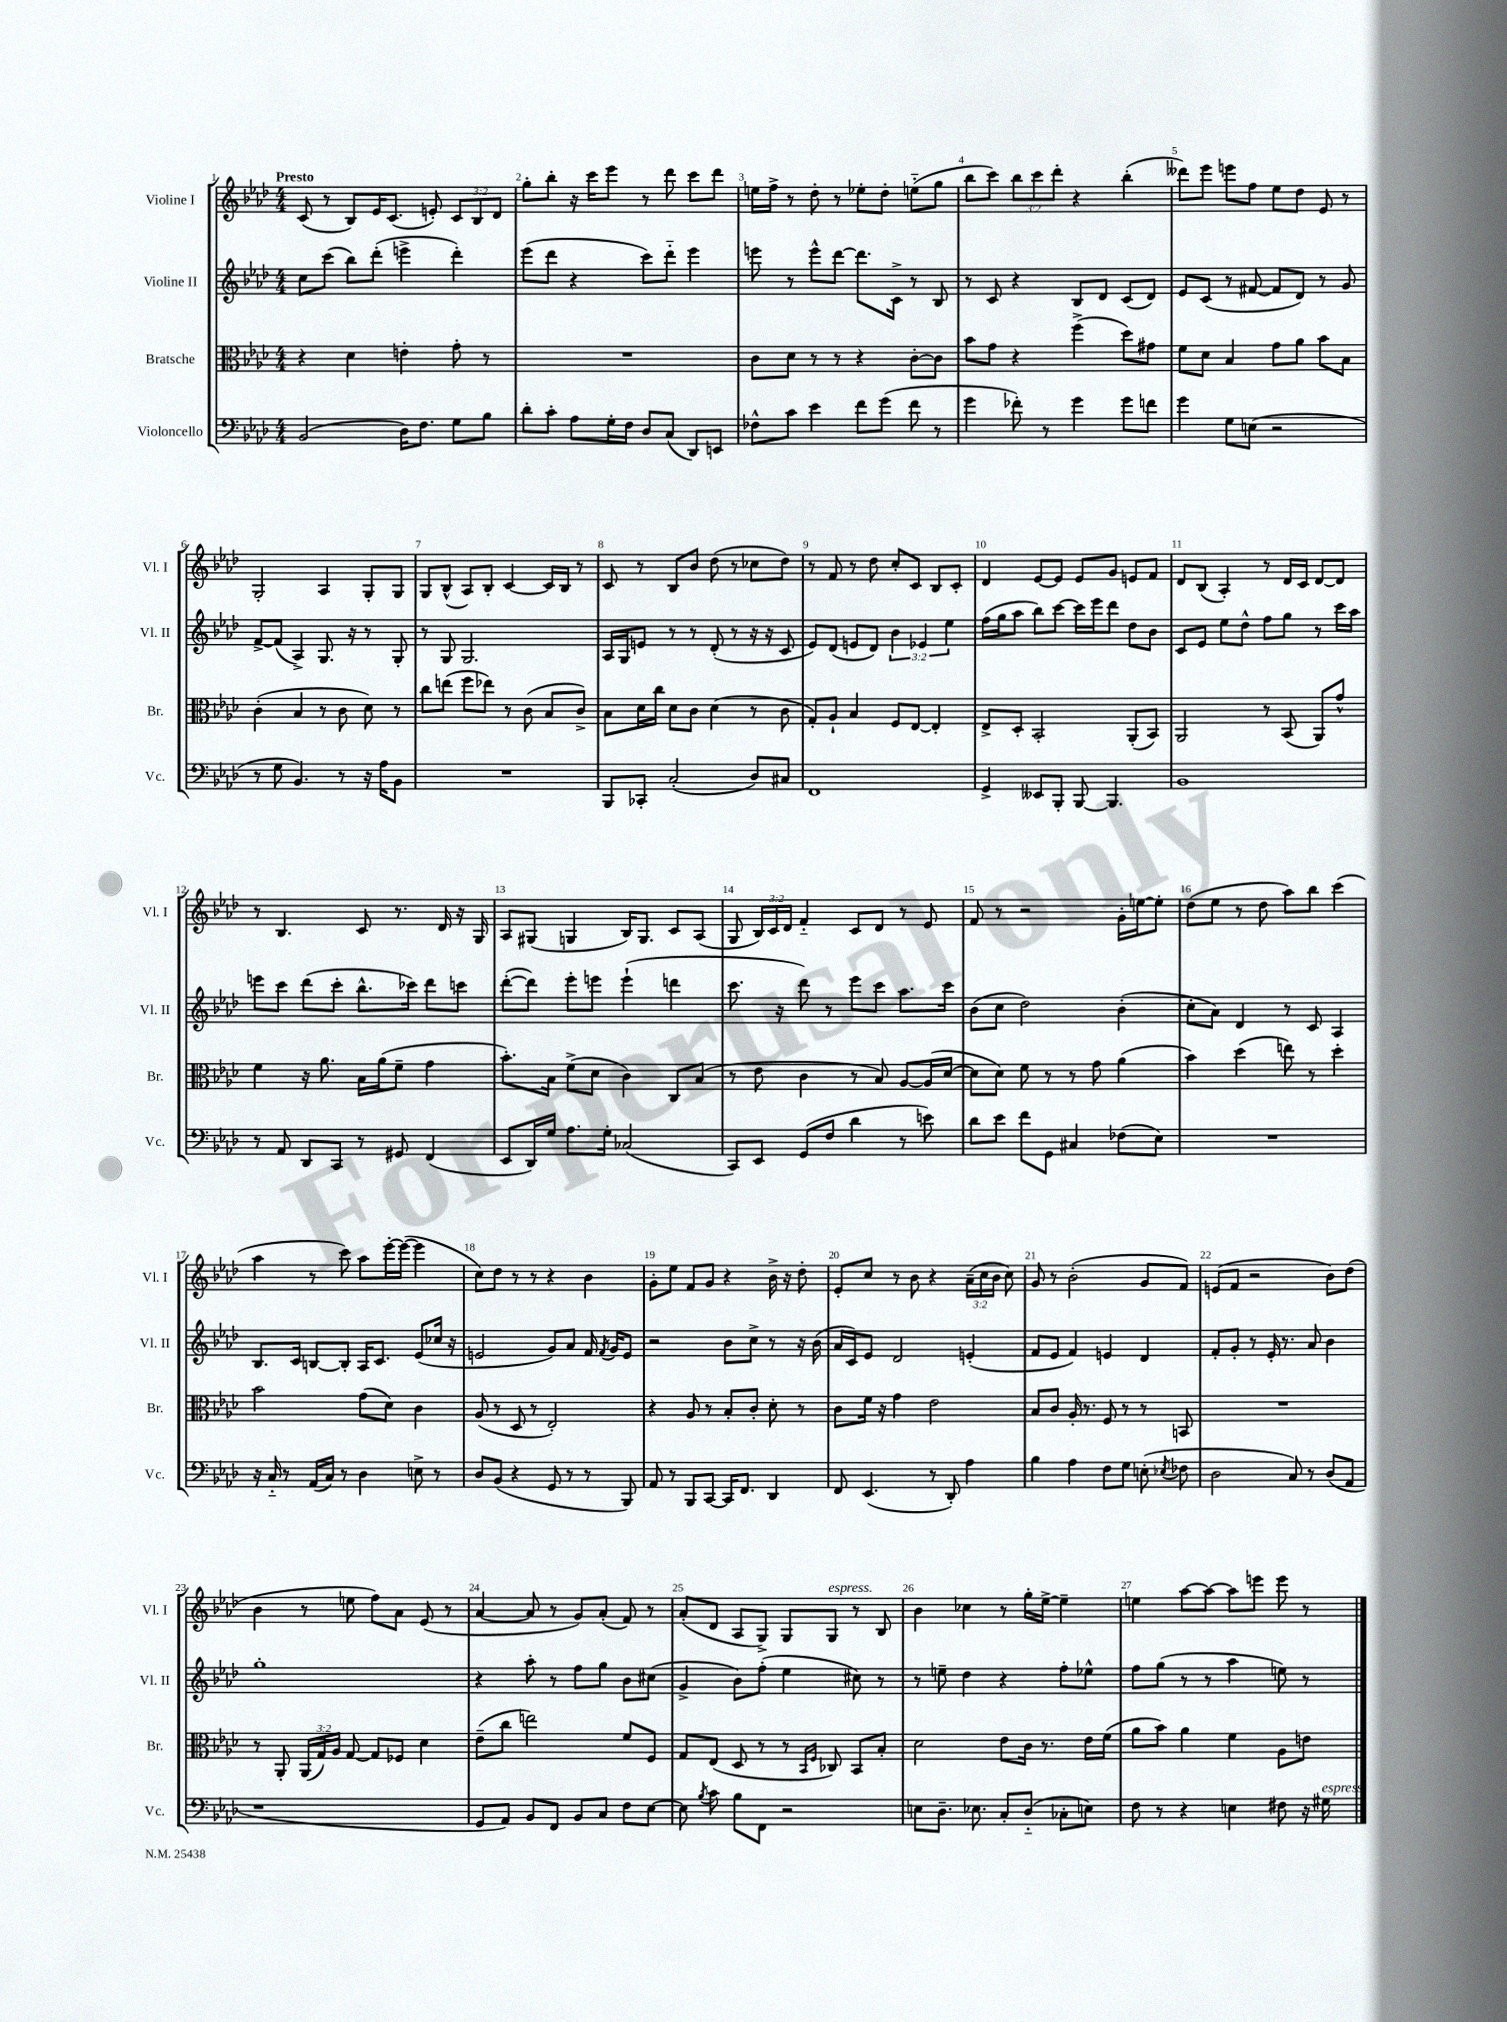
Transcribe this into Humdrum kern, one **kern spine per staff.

**kern	**kern	**kern	**kern
*staff4	*staff3	*staff2	*staff1
*clefF4	*clefC3	*clefG2	*clefG2
*k[b-e-a-d-]	*k[b-e-a-d-]	*k[b-e-a-d-]	*k[b-e-a-d-]
*M4/4	*M4/4	*M4/4	*M4/4
(2BB-/	4r	8cc\L	(8c/
.	.	(8ccc\J	8r
.	4d-\	8bb-\L)	8B-/L)
.	.	(8ddd-'\J	16e-/K
.	.	.	(8.c/J
16D-\LK)	4e'\	4eee^\	.
8.F\J	.	.	.
.	.	.	8e'/)
8G\L	8g'\	4ddd-'\)	12c/L
.	.	.	12B-/
8B-\J	8r	.	.
.	.	.	12d-/J
=	=	=	=
8d-'\L	1r	(8eee-\L	8gg'\L
8c'\J	.	8ddd-\J	8bb-'\J
8A-\L	.	4r	16r
.	.	.	16ccc\LK
16G'\L	.	.	8eee-\J
16F\JJ	.	.	.
8D-/L	.	8ccc\L)	8r
(8C/J	.	8ddd-'~\J	8ddd-\
8DD-/L)	.	4eee-\	8ccc\L
8EE/J	.	.	8ddd-\J
=	=	=	=
8F-^^\L	8c\L	8eee\	16ee\LL
.	.	.	16ff^\JJ
8c\J	8d-\J	8r	8r
4e-\	8r	8eee^^\L	8dd-'\
.	8r	[8ddd-\J	8r
8f\L	4r	8.ddd-\]L	8ee-'\L
(8g\J	.	.	8dd-'\J
.	.	16c^\Jk	.
8f\	[8c'\L	8r	(8ee'~\L
8r	8c\]J	8B-/	8gg\J
=	=	=	=
4g\	8b-\L	8r	8bb-\L
.	8g\J	8c/	8ccc\J)
8f-'\)	4r	4r	12bb-\L
.	.	.	12ccc\
8r	.	.	.
.	.	.	12ddd-'\J
4g\	(4ff^\	8B-/L	4r
.	.	8d-/J	.
8g\L	8dd-\L)	(8c/L	(4bb-'\
8f\J	8g#\J	8d-/J)	.
=	=	=	=
4g\	8f\L	8e-/L	8ddd--\L)
.	8d-\J	(8c/J	8eee-\J
8G\L	4B-/	8r	8eee\L
(8E\J	.	[8f#/	8ff\J
2r	8g\L	8f#/]L	8ee-\L
.	8a-\J	8d-/J)	8dd-\J
.	8b-\L	8r	8e-/
.	8B-\J	8g/	8r
=	=	=	=
8r	(4c'\	[8f^/L	2G'/
8G\	.	(8f/]J	.
4.BB-/)	4B-/	4A-^/)	.
.	8r	8.G/	4A-/
8r	8c\	.	.
.	.	16r	.
16r	8d-\)	8r	8G'/L
16A-\LK	.	.	.
8BB-\J	8r	8G'/	8G/J
=	=	=	=
1r	8cc\L	8r	8G/L
.	(8ee\J	8G/	(8B-^^/J
.	8ff\L	2.G/	8A-/L)
.	8ee-\J)	.	8B-'/J
.	8r	.	[4c/
.	(8c\	.	.
.	8B-/L	.	16c/]LL
.	.	.	16B-/JJ
.	8c^/J)	.	8r
=	=	=	=
8BBB-/L	8B-\L	16A-/LL	8c/
.	.	16G/J	.
8CC-'/J	16d-\L	8e/J	8r
.	16cc\JJ	.	.
(2C'/	8d-\L	8r	8B-/L
.	8c\J	8r	8b-/J
.	(4d-\	(8d-'/	(8dd-\
.	.	8r	8r
8D-/L)	8r	16r	8cc-\L
.	.	16r	.
8C#/J	8c\	8c/	8dd-\J)
=	=	=	=
1FF	8G'/L)	8e-/L)	8r
.	8A-`/J	(8d-/J	8f/
.	4B-/	8e/L	8r
.	.	8d-/J)	8dd-\
.	8F/L	6b-\	8cc'/L
.	[8E-/J	.	8c/J
.	.	6e-/	.
.	4E-'/]	.	8B-/L
.	.	6ee-\	.
.	.	.	8c'/J
=	=	=	=
4GG^/	8E-^/L	(16ff\LL	4d-/
.	.	16gg\J	.
.	8D-'/J	8aa-\J	.
8EE--/L	2BB-'/	8bb-\L)	[8e-/L
8BBB-'/J	.	[8ccc\J	8e-/]J
[8BBB-/	.	16ccc\]LL	8e-/L
.	.	16eee-\J	.
4.BBB-/]	.	8ddd-\J	8g/J
.	(8AA-'/L	8dd-\L	8e/L
.	8BB-/J)	8b-\J	8f/J
=	=	=	=
1BB-	2AA-/	8c/L	8d-/L
.	.	8e-/J	(8B-/J
.	.	8ee-\L	4A-'/)
.	.	8dd-^^\J	.
.	8r	8ff\L	8r
.	(8BB-/	8gg\J	16d-/LL
.	.	.	16c/JJ
.	8AA-/L)	8r	[8d-/L
.	8g^^/J	16ccc\LL	8d-/]J
.	.	16aa-\JJ	.
=	=	=	=
8r	4f\	8eee\L	8r
8AA-/	.	8ccc\J	4.B-/
8DD-/L	16r	(8ddd-\L	.
.	8.a-\	.	.
8CC/J	.	8ccc'\J	.
8r	16B-\LL	8.bb-^^\L	8c/
.	(16a-\J	.	.
8GG#/	8f~\J	.	8.r
.	.	16ccc-\Jk)	.
(4FF/	4g\	8ddd-\L	.
.	.	.	16d-/
.	.	8ccc\J	16r
.	.	.	16G/
=	=	=	=
8EE-/L	8.b-'\L)	([8ddd-'\L	8A-/L
16DD-/L)	.	8ddd-\]J)	(8G#/J
16G/JJ	16B-\Jk	.	.
8.A-\L	(8f^\L	8eee-'\L	4G/
.	8d-\J	8eee\J	.
16G'\Jk	.	.	.
(2C-/	4c\)	(4eee`\	16B-/LK)
.	.	.	8.G/J
.	8C/L	4ddd\	8c/L
.	(8B-/J	.	(8A-/J
=	=	=	=
8CC/L)	8r	8.ccc\	8G/
8EE-/J	8e-\	.	24B-/LL)
.	.	.	24c/
.	.	16r	.
.	.	.	24d-/JJ
(8GG/L	4c\	8ddd-\)	4f'~/
8F/J	.	8r	.
4d-\	8r	8eee-\L	8c/L
.	8B-/)	8ccc\J	8d-/J
8r	[8A-/L	8.aa-\L	8r
8e\)	(16A-/]L	.	8e-/
.	[16d-/JJ	16ccc\Jk	.
=	=	=	=
8d-\L	8d-\]L	(8b-\L	8f/
8e-\J	8d-\J)	8cc\J	8r
8f\L	8f\	2dd-\)	2r
8GG\J	8r	.	.
4C#/	8r	.	.
.	8g\	.	.
(8F-\L	(4a-\	(4b-'\	16g'\LL
.	.	.	[16ee\J
8E-\J)	.	.	8ee'\]J
=	=	=	=
1r	4b-\)	8cc'\L	(8dd-\L
.	.	8a-\J)	8ee-\J
.	(4dd-\	4d-/	8r
.	.	.	8dd-\
.	8ee\)	8r	8aa-\L)
.	8r	8c/	8bb-\J
.	4dd-'\	4A-/	(4ccc\
=	=	=	=
16r	2b-\	8.B-/L	4aa-\
16C'~/	.	.	.
8r	.	.	.
.	.	16c/Jk	.
(16AA-/LL	.	[8B/L	8r
16C/JJ)	.	.	.
8r	.	8B'/]J	8ccc\)
4D-\	(8g\L	16A-/LK	8aa-\L
.	.	8.c/J	.
.	8d-\J)	.	[16eee-'\L
.	.	.	(16eee-\_JJ
8E^\	4c\	(8e-/L	4eee-\]
8r	.	16cc-/Jk	.
.	.	16r	.
=	=	=	=
8D-/L	(8A-/	2e/	8cc\L)
(8BB-/J	8r	.	8dd-\J
4r	8D-/	.	8r
.	8r	.	8r
8GG/	2E-'/)	8g/L)	4r
8r	.	8a-/J	.
8r	.	16f/	4b-\
.	.	8qf/	.
.	.	16g/LK	.
8BBB-/)	.	8e/J	.
=	=	=	=
8AA-/	4r	2r	8g'\L
8r	.	.	8ee-\J
8BBB-/L	8A-/	.	8f/L
[8CC/J	8r	.	8g/J
16CC/]LK	8B-'/L	8b-\L	4r
8.FF/J	.	.	.
.	8c'/J	8cc^\J	.
4DD-/	8d-'\	8r	16b-^\
.	.	.	16r
.	8r	16r	8dd-'\
.	.	(16b-\	.
=	=	=	=
8FF/	8c\L	16a-/LL	8e-'/L
.	.	16c/J)	.
(4.EE-/	16f\Jk	8e-/J	8cc/J
.	16r	.	.
.	4g\	2d-/	8r
.	.	.	8b-\
8r	2e-\	.	4r
8DD-'/)	.	.	.
4A-\	.	(4e'/	(24a-~\LL
.	.	.	24cc\
.	.	.	24b-\JJ
.	.	.	8cc\)
=	=	=	=
4B-\	8B-/L	8f/L	8g/
.	8c/J	8e-/J	8r
4A-\	16A-'/	4f/)	(2b-'\
.	8.r	.	.
8F\L	8F/	4e/	.
8G\J	8r	.	.
(8E'\	8r	4d-/	8g/L
8qE-/	.	.	.
8F-\	8BB/	.	8f/J)
=	=	=	=
2D-\	1r	8f'/L	(8e/L
.	.	8g'/J	8f/J
.	.	8r	2r
.	.	16e-'/	.
.	.	8.r	.
8C/)	.	.	.
8r	.	8a-/	.
(8D-/L	.	4b-\	8b-\L)
8AA-/J	.	.	(8dd-\J
=	=	=	=
1r	8r	1gg'	4b-\
.	8AA-'/	.	.
.	(24AA-/LL	.	8r
.	24G/)	.	.
.	24A-/JJ	.	.
.	[8G/	.	8ee\
.	8G/]L	.	8ff\L)
.	8F-/J	.	8a-\J
.	4d-\	.	(8e-/
.	.	.	8r
=	=	=	=
8GG/L	(8e-~\L	4r	[4a-/
8AA-/J)	8cc\J	.	.
8BB-/L	2ee\)	8aa-'\	8a-/]
8FF/J	.	8r	8r
8BB-/L	.	8ff\L	8g/L)
8C/J	.	8gg\J	(8a-'/J
8F\L	8f/L	8b-\L	8f/)
[8E-\J	8F/J	(8cc#\J	8r
=	=	=	=
8E-\]	8G/L	4g^/	(8a-'/L
8qB-/	.	.	.
8c\	(8E-/J	.	8d-/J
8B-\L	8D-/	8b-\L)	8A-/L
8FF\J	8r	(8ff'\J	8G^/J)
2r	8r	4ee-\	8G/L
.	16qqBB-/LL	.	.
.	16qqF/JJ	.	.
.	8C-/)	.	8G/J
.	8BB-/L	8cc#\)	8r
.	8B-'/J	8r	8B-/
=	=	=	=
8E\L	2d-\	8r	4b-\
8.D-~\J	.	8ee~\	.
.	.	4dd-\	4cc-\
8.E-\	.	.	.
8C'/L	8e-\L	4r	8r
(8D-'~/J	16c\Jk	.	16gg'\LL
.	8.r	.	[16ee-^\JJ
8C-'\L	.	8ff'\L	4ee-~\]
8E\J)	16e-\LL	8ee-^^\J	.
.	(16f\JJ	.	.
=	=	=	=
8F\	8a-\L	8ff\L	4ee\
8r	8b-\J)	(8gg\J	.
4r	4a-\	8r	[8aa-\L
.	.	8r	8aa-\_J
4E\	4f\	4aa-\	8aa-\]L
.	.	.	8eee\J
8F#\	8A-\L	8ee\)	8eee\
16r	8e\J	8r	8r
16G#\	.	.	.
==	==	==	==
*-	*-	*-	*-
